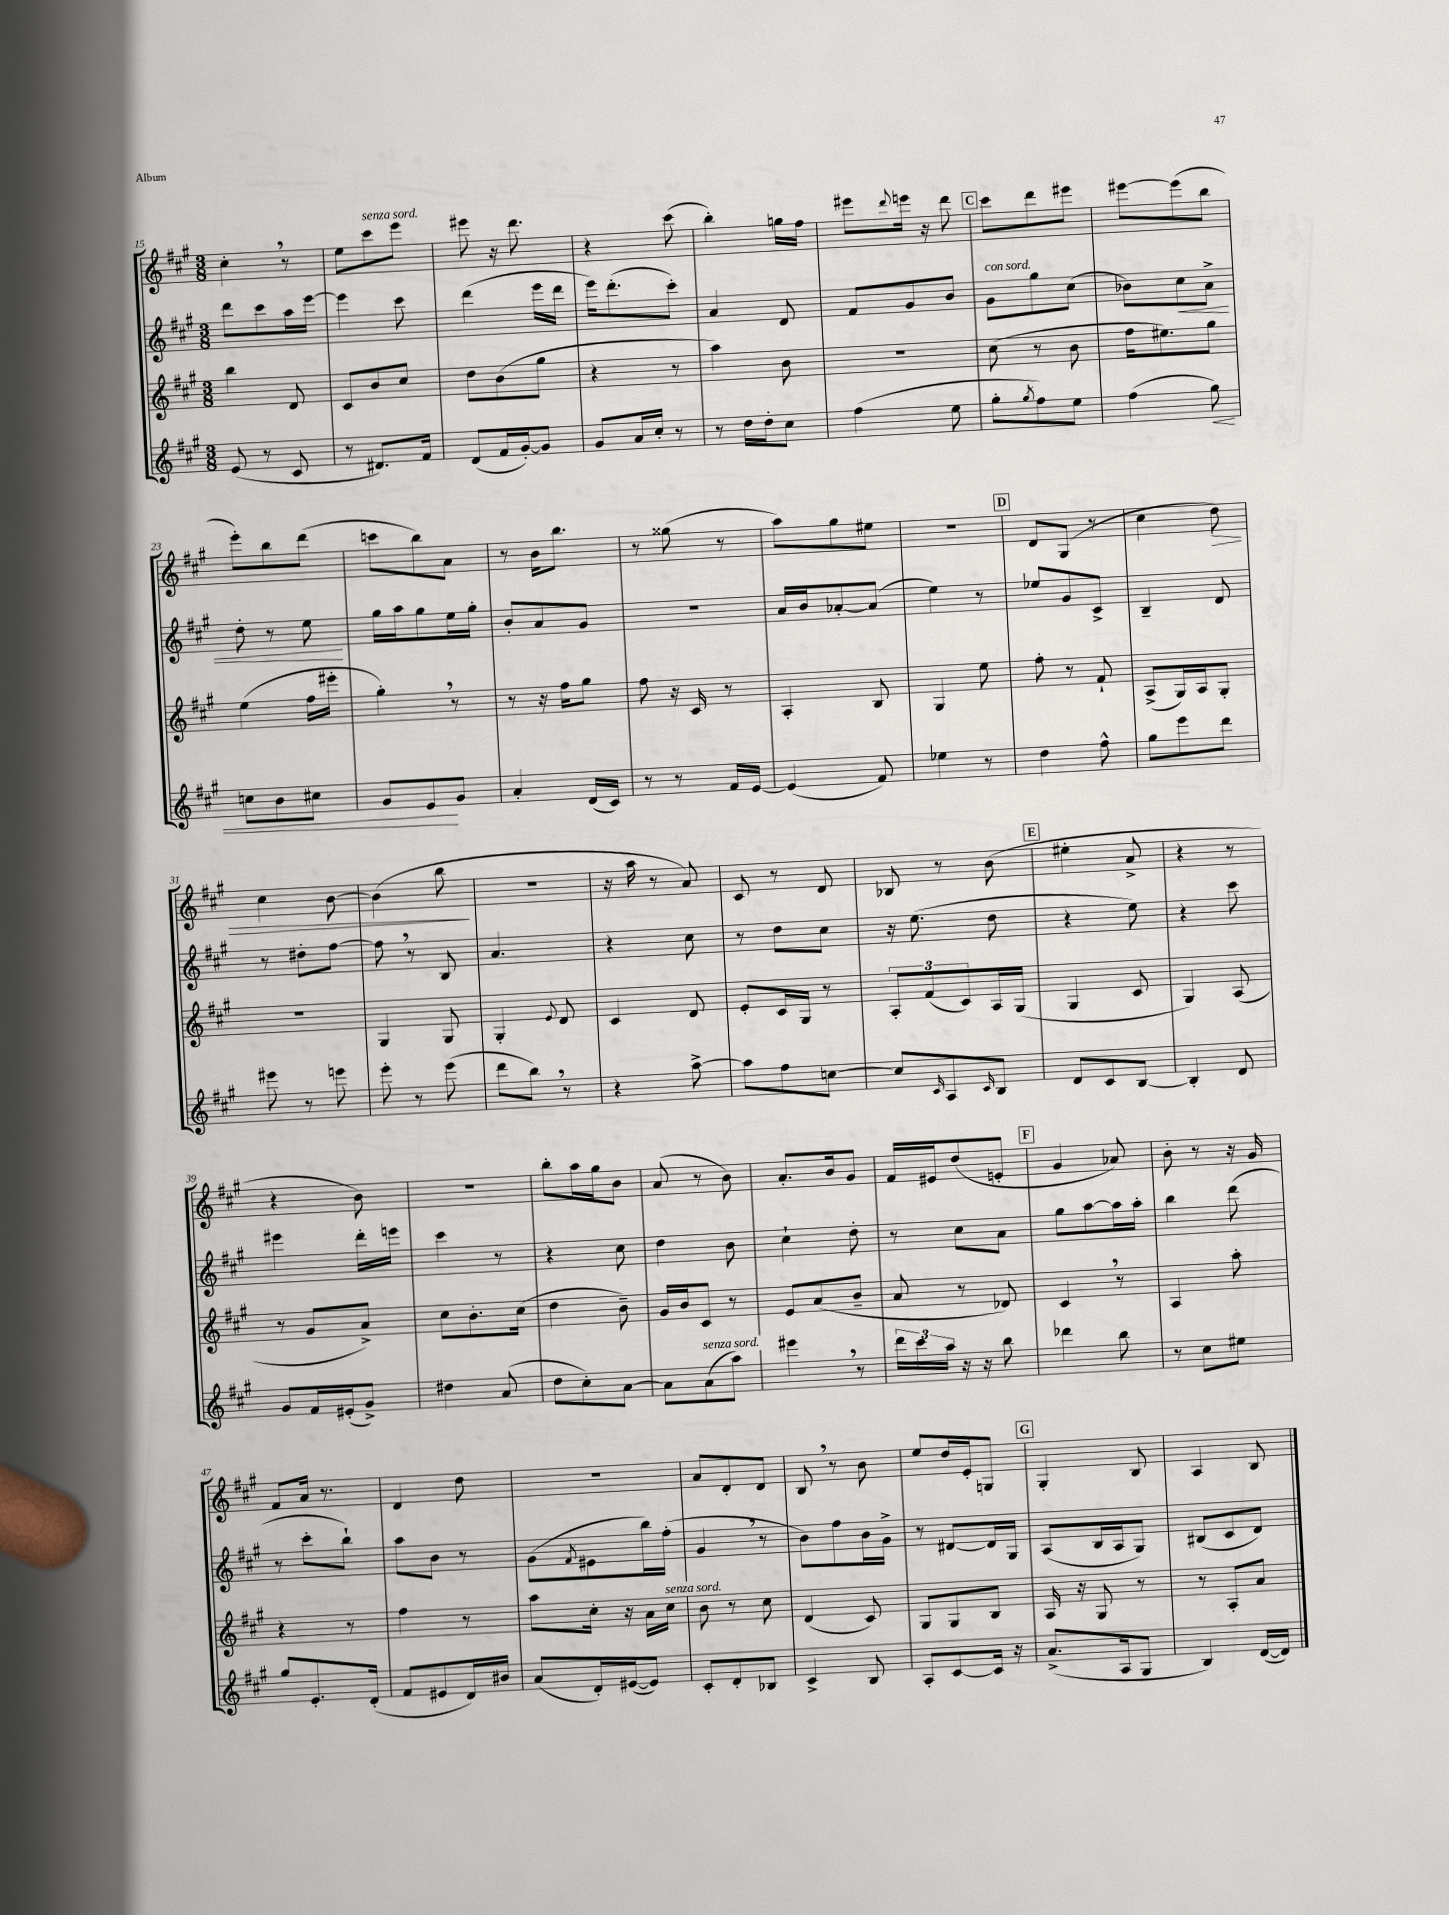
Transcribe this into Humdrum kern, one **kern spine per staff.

**kern	**kern	**kern	**kern
*staff4	*staff3	*staff2	*staff1
*clefG2	*clefG2	*clefG2	*clefG2
*k[f#c#g#]	*k[f#c#g#]	*k[f#c#g#]	*k[f#c#g#]
*M3/8	*M3/8	*M3/8	*M3/8
(8e	4bb	8ddd	4cc#'
8r	.	8ccc#	.
8c#	8d	16aa	8r
.	.	[16eee	.
=	=	=	=
8r	8c#	4eee]	8ee
8.d#)	8b	.	8ccc#
.	8cc#	8ccc#	8eee
16f#	.	.	.
=	=	=	=
(8d	8dd	(4ddd	8eee#
16f#	(8b	.	16r
[16g#')	.	.	8.ddd
8g#]	8gg#	16eee	.
.	.	16ddd	.
=	=	=	=
8g#	4r	16eee)	4r
.	.	(8.ddd'	.
16a	.	.	.
16cc#'	.	.	.
8r	8r	8ccc#')	(8ccc#
=	=	=	=
8r	4aa)	4a	4bb')
16dd	.	.	.
16dd'	.	.	.
8cc#	8b	8d	16gg
.	.	.	16ff#
=	=	=	=
(4ff#	4.r	8f#	8eee#
.	.	.	8qqddd
.	.	8g#	16eee
.	.	.	16r
8ee	.	8b	8ddd
=	=	=	=
8gg#'	(8cc#	8g#	8ccc#
8qgg#	.	.	.
8ff#)	8r	8gg#	8ddd
8ee	8b	(8cc#	8eee#
=	=	=	=
(4ff#	16ff#	8b-)	[8eee#
.	8.ee#)	.	.
.	.	8cc#	(8eee#]
8gg#)	8gg#	8a^	8bb
=	=	=	=
8cc	(4ee	8dd'	8eee')
8b	.	8r	8bb
8cc#	16ff#	8ee	(8ddd
.	16eee#'	.	.
=	=	=	=
8g#	4gg#')	16gg#	8ccc
.	.	16aa	.
8e	.	8gg#	8bb)
8g#	8r	16ee	8a
.	.	16gg#'	.
=	=	=	=
4a'	8r	8b'	8r
.	16r	8a	16b
.	16ff#	.	8.bb
(16d	8gg#	8g#	.
16c#)	.	.	.
=	=	=	=
8r	8ff#	4.r	8r
8r	16r	.	(8gg##
.	16c#	.	.
16f#	8r	.	8r
[16e	.	.	.
=	=	=	=
(4e]	4A'	16a	8aa)
.	.	16b	.
.	.	[8a-'	8gg#
8f#)	8B	(8a-]	8ee#
=	=	=	=
4ee-	4G#	4ee)	4.r
8r	8ee	8r	.
=	=	=	=
4dd	8ff#'	8ee-	8d
.	8r	8g#	(8G#
8ff#^^	8f#`	8c#^	8r
=	=	=	=
8gg#	(8A^	4B~	4cc#
8eee	16G#)	.	.
.	16A	.	.
8ddd	8G#'	8d	8dd)
=	=	=	=
8eee#	4.r	8r	4cc#
8r	.	8dd#'	.
8eee	.	[8ff#	[8b
=	=	=	=
8eee'	4G#	8ff#]	(4b]
8r	.	8r	.
(8eee	8G#	8B	8bb
=	=	=	=
8ddd	4G#'	4.a	4.r
8bb)	.	.	.
.	8qqe	.	.
8r	8d	.	.
=	=	=	=
4r	4c#	4r	16r
.	.	.	16aa
.	.	.	8r
[8aa^	8d	8cc#	8a)
=	=	=	=
8aa]	8e'	8r	8c#
8ff#	16c#	8dd	8r
.	16G#	.	.
[8cc	8r	8cc#	8d
=	=	=	=
8cc]	12A'	16r	8B-
.	.	(8.ee	.
.	(12f#	.	.
16qqc#	.	.	.
8A	.	.	8r
.	12c#)	.	.
16qqc#	.	.	.
8B	16A	8dd	(8b
.	(16G#	.	.
=	=	=	=
8d	4G#	4r	4ee#'
8c#	.	.	.
[8B	8c#	8ee)	8a^
=	=	=	=
4B']	4G#)	4r	4r
8d	(8A	8ccc#	8r
=	=	=	=
8g#	8r	4eee#	4r
16f#	8g#	.	.
(16e#'	.	.	.
8g#^)	8a^)	16ddd'	8b)
.	.	16eee	.
=	=	=	=
4dd#	8cc#	4ccc#	4.r
.	8.b'	.	.
(8a	.	8r	.
.	(16cc#	.	.
=	=	=	=
8dd	4dd	4r	8bb'
8cc#')	.	.	16aa
.	.	.	16gg#
[8a	8b~)	8cc#	8b
=	=	=	=
8a]	16g#	4dd	(8a
.	16b	.	.
(8a	8c#	.	8r
8aa)	8r	8b	8b)
=	=	=	=
4eee#	8e	4cc#`	8.a'
.	(8a	.	.
.	.	.	16b
8r	8b~	8dd'	8g#
=	=	=	=
24ddd	8a	8r	16f#
24ccc#	.	.	.
.	.	.	16e#
24aa	.	.	.
16r	8r	8cc#	(8dd
16r	.	.	.
8bb	8d-)	8a	8e'
=	=	=	=
4ddd-	4c#	8gg#	4g#
.	.	[8aa	.
8bb	8r	16aa]	8a-)
.	.	16aa'	.
=	=	=	=
8r	4A	4bb	8b'
8cc#	.	.	8r
8ee#	8aa'	(8ddd	16r
.	.	.	16g#
=	=	=	=
8gg#	4r	8r	8f#
8.e'	.	8ccc#'	16a
.	.	.	8.r
.	8r	8bb`)	.
(16d'	.	.	.
=	=	=	=
8f#	4ff#	8aa	4d
8e#	.	8b	.
16d)	8r	8r	8dd
16b#	.	.	.
=	=	=	=
(8a	8aa	(8g#	4.r
.	.	8qf#	.
16d')	16cc#'	8e#	.
([16e#	16r	.	.
8e#])	16a	16bb)	.
.	16cc#	(16ff#'	.
=	=	=	=
8c#'	8b	4g#	8a
8d'	8r	.	8d'
8B-	8cc#	8r	8d
=	=	=	=
4c#^	(4d	8b)	8B
.	.	8ff#	8r
8B	8c#)	16b	8b
.	.	16g#^	.
=	=	=	=
8A'	8G#	8r	8ee
[8c#	8G#	[8d#	16dd
.	.	.	16e'
16c#]	8B	16d#]	8G
16r	.	16G#	.
=	=	=	=
(8.a^	16A	(8A	4G#'
.	16r	.	.
.	8G#	16B	.
16A	.	16A	.
8G#	8r	8G#)	8B
=	=	=	=
4B)	8r	(8B#	4A
.	8A'	8c#	.
([16d	8a	8d)	8B
16d])	.	.	.
==	==	==	==
*-	*-	*-	*-
